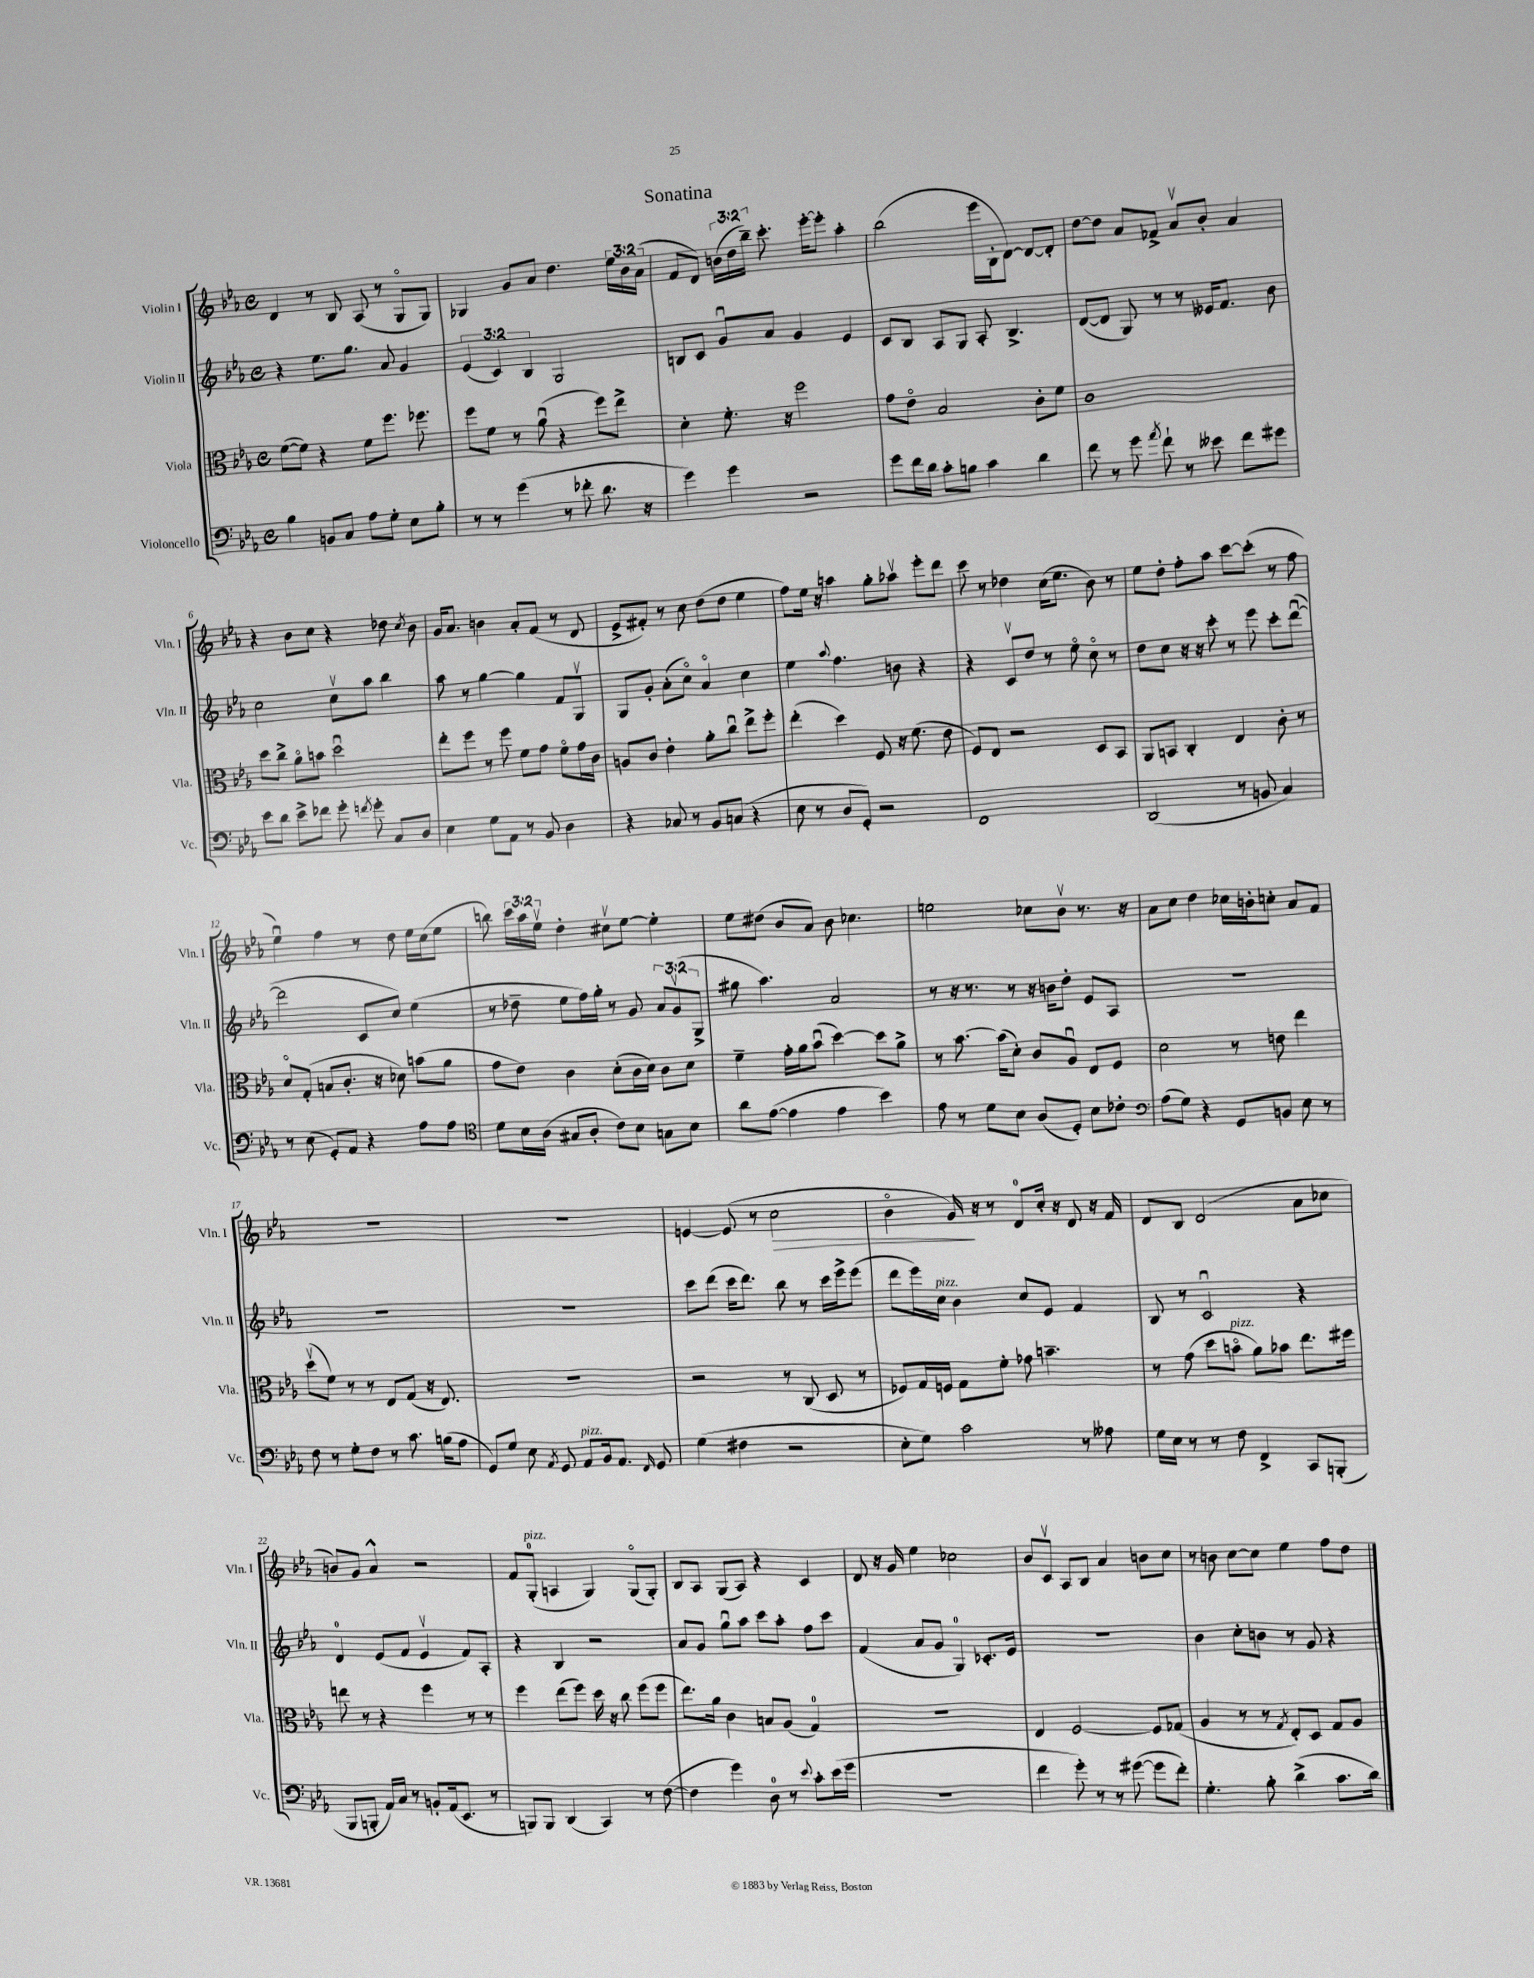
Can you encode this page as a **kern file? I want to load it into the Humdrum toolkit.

**kern	**kern	**kern	**kern
*staff4	*staff3	*staff2	*staff1
*clefF4	*clefC3	*clefG2	*clefG2
*k[b-e-a-]	*k[b-e-a-]	*k[b-e-a-]	*k[b-e-a-]
*M4/4	*M4/4	*M4/4	*M4/4
*met(c)	*met(c)	*met(c)	*met(c)
4B-	([8f	4r	4d
.	8f])	.	.
8BB	4r	8.ee-	8r
8C	.	.	8B-
.	.	8.gg	.
8A-	8f	.	(8A-
8G'	8.ff	8a-	8r
8E-	.	4g	8Go
.	8.ff-	.	.
8B-'	.	.	8G)
=	=	=	=
8r	8ff	(6e-	4G-
8r	8f	.	.
.	.	6c)	.
(4g	8r	.	8g
.	.	6B-	.
.	(8a-u	.	8a-
8r	4r	2G	4.dd
8f-'	.	.	.
8.d	8ff)	.	.
.	8ee-^	.	24ee-
.	.	.	24b-
16r	.	.	.
.	.	.	(24a-
=	=	=	=
4g)	4d'	8B	8f
.	.	8c	8d)
4g	8.f'	8gu	(24b
.	.	.	24dd
.	.	.	24bb-~)
.	.	8a-	8.ccc'
.	16r	.	.
2r	2ff	4g	.
.	.	.	[16eee-'
.	.	.	8eee-']
.	.	4e-	4aa-'
=	=	=	=
8g	8g	8c	(2bb-
16f	8e-o	8B-	.
16d	.	.	.
8c'	2B-	8A-	.
8B	.	8G	.
4c	.	8A-'	16eee-
.	.	.	16B-'
.	.	4.B-^	[8d)
4d	8c'	.	8d_
.	8f	.	8d']
=	=	=	=
8f	1c	([8d	[8dd
8r	.	8d]	8dd]
8g	.	8G)	8a-
8qa-	.	.	.
8f`	.	8r	8f-^
8r	.	8r	8a-v
8e--	.	16e--	8b-'
.	.	8.f	.
8f	.	.	4a-
8g#	.	8b-	.
=	=	=	=
8e-	8dd	2cc	4r
8d	8cc^	.	.
8e-^	8a-o	.	8b-
8f-	8b	.	8cc
8g'	2ddu	8ccv	4r
8qf	.	.	.
8g'	.	8aa-	.
8C	.	4bb-	8dd-
.	.	.	8qcc
8D	.	.	8b-
=	=	=	=
4E-	8ee-'	8aa-	16g
.	.	.	8.a-
.	8ff	8r	.
8G	8r	[4gg	4b
8AA-	8ff	.	.
8r	8f	4gg]	8a-'
8BB-	8g	.	(8f
4D	8fo	8f	8r
.	16g	8Gv	8d
.	16c	.	.
=	=	=	=
4r	8A	8G	8e-^
.	8c	8g'	8f#')
8C-	4e-'	(8a-'	8r
8r	.	8cco)	8cc
8BB-	8a-'	4a-o	(8dd
(8C	8ccu	.	8dd
4r	8ee-^	4cc	4ee-
.	8ff'	.	.
=	=	=	=
8E-	(4ee-'	4ee-	8ff)
8r	.	.	16ee-
.	.	.	16r
.	.	8qqaa-	.
8D	4dd)	4.ff	4aa
8GG')	.	.	.
2r	8F	.	8gg'
.	16r	8b	8aa-v
.	(8.f	.	.
.	.	4r	8eee-'
.	8e-	.	8ddd
=	=	=	=
1FF	8F)	4r	8ccc
.	8E-	.	8r
.	2r	8cv	4dd-
.	.	8dd	.
.	.	8r	(16cc
.	.	.	8.ee-
.	.	8ee-o	.
.	8D	8cco	8b-)
.	8BB-	8r	8r
=	=	=	=
(2DD	8AA-	8dd	8ee-
.	8BB	8cc	8dd'
.	4C'	16r	8ff'
.	.	16r	.
.	.	8ccc'	8aa-
8r	4E-	8r	[8ccc
8BB	.	8eee-	(8ccc']
4C)	8c'	8ccc'	8r
.	8r	([8dddu	8ff
=	=	=	=
8r	8do	2ddd]	4ee-u)
(8E-	(8G'	.	.
8GG')	8B	.	4ff
8AA-	8.c'	.	.
4r	.	8c	8r
.	16r	.	.
.	8d-)	8cc)	8dd
8A-	(8b	(4ee-	16ee-
.	.	.	(16cc
8A-	8a-	.	8ee-
=	=	=	=
*clefC4	*	*	*
8d	8g	8r	8bb)
16B-	8e-)	8dd-~	24ccc
.	.	.	24aa-
(16A-	.	.	.
.	.	.	24ee-v
8G#	4c	8ee-	4dd'
8A-'	.	16ff)	.
.	.	16gg'	.
8c)	(8d'	8r	8cc#v
8B-	16c	8g	[8ee-
.	16d)	.	.
8G	8c	12a-	4ee-']
.	.	(12gv	.
8B-	8d	.	.
.	.	12G^	.
=	=	=	=
8a-	4f~	8gg#	8ee-
([8e-	.	4.aa-)	(8dd#
4e-]	16g'	.	8b-
.	16a-	.	.
.	(8b-u	.	8a-)
4e-	[4dd)	2a-	8b-
.	.	.	4.cc-
4b-)	8dd]	.	.
.	8a-^	.	.
=	=	=	=
8e-	8r	8r	2ee
8r	[8.b-	16r	.
.	.	8.r	.
8d	.	.	.
.	(16b-]	.	.
8B-	8d')	8r	.
(8A-	8c	16r	8cc-
.	.	16b	.
8D')	8A-u	8dd'	8b-v
8B-	8E-	8e-	8.r
8c-'	8F	8A-	.
.	.	.	16r
=	=	=	=
*clefF4	*	*	*
(8A-	2d	1r	8a-
8G)	.	.	8cc
4r	.	.	4dd
8GG	8r	.	16cc-
.	.	.	16b'
8BB	8e	.	8cc'
8E-	4ee-	.	8a-
8r	.	.	8f
=	=	=	=
8F	(8ddv	1r	1r
8r	8f)	.	.
8G'	8r	.	.
8F	8r	.	.
8r	8E-	.	.
8.c	(8G	.	.
.	16r	.	.
(16B	8.E-)	.	.
8A-	.	.	.
=	=	=	=
8GG)	1r	1r	1r
8G	.	.	.
8E-	.	.	.
8qAA-	.	.	.
8GG	.	.	.
8AA-	.	.	.
16BB-	.	.	.
8.AA-	.	.	.
16qqFF	.	.	.
8GG	.	.	.
=	=	=	=
(4G	2r	8ccc	[4e
.	.	(8ddd	.
4F#	.	16ccc	(8e]
.	.	8.ddd)	.
.	.	.	8r
2r	8r	8bb-	2cc
.	(8C	8r	.
.	8D	16ccc	.
.	.	16eee-^	.
.	8r	(8eee-	.
=	=	=	=
8E-'	8F-)	8ddd	4b-o
8G)	16G	16eee-)	.
.	16F	16cc	.
2c	8G	4b-	16g)
.	.	.	16r
.	8f'	.	8r
.	8g-	8cc	8d
.	4.b~	8e-	16cc'
.	.	.	16r
8r	.	4f	8d
8A--	.	.	16r
.	.	.	16f
=	=	=	=
16G	8r	8B-	8d
16E-	.	.	.
8r	(8g	8r	8B-
8r	8dd	2cu	(2d
8F	8bo	.	.
4FF^	8a-)	.	.
.	8b-	.	.
8CC	8.ee-	4r	8a-
(8BBB'	.	.	8cc-
.	16ff#	.	.
=	=	=	=
8BBB-	8ee	4d	8b)
8BBB'	8r	.	8g
16AA-)	4r	(8e-	4a-^^
16C	.	.	.
8r	.	8f	.
8BB'	4ff	4e-v	2r
(16AA-	.	.	.
8.EE-	.	.	.
.	8r	8f)	.
8r	8r	8A-'	.
=	=	=	=
8BBB)	4ff	4r	8f
8BBB	.	.	(8G'
(4DD	(8ee-	4B-	4A
.	8ff)	.	.
4CC)	16dd	2r	4G)
.	16r	.	.
.	8cc	.	.
8r	(8ff	.	(8Go
([8F	8ff	.	8G')
=	=	=	=
4F]	8.ee-)	8a-	8B-
.	.	8g	8A-
.	16a-	.	.
4g)	4c	8ggu	(8G
.	.	8aa-	8A-)
8D	8B	8ccc	4r
8r	(8A-	8aa-'	.
8qqe-	.	.	.
8c'	4G)	8ff	4c
(16e-	.	8ccc	.
16g	.	.	.
=	=	=	=
1r	1r	(4f	8d
.	.	.	16r
.	.	.	16g
.	.	8a-	4ee-
.	.	8g	.
.	.	4G)	2cc-
.	.	8.c-'	.
.	.	16e-	.
=	=	=	=
4f	4E-	1r	8b-
.	.	.	8cv
8g')	[2F	.	8A-
8r	.	.	8B-
8r	.	.	4a-
([8g#	.	.	.
8g#]	8F]	.	8b
8f')	(8G-	.	8cc
=	=	=	=
4.G'	4A-	4b-	8r
.	.	.	8b
.	8r	8cc'	[8cc
8B-'	8r	8b	8cc]
.	8qG	.	.
(4d^	8E-')	8r	4ee-
.	8D	8g	.
8.c	8G	4r	8ff
.	8A-	.	8dd
16d)	.	.	.
==	==	==	==
*-	*-	*-	*-
